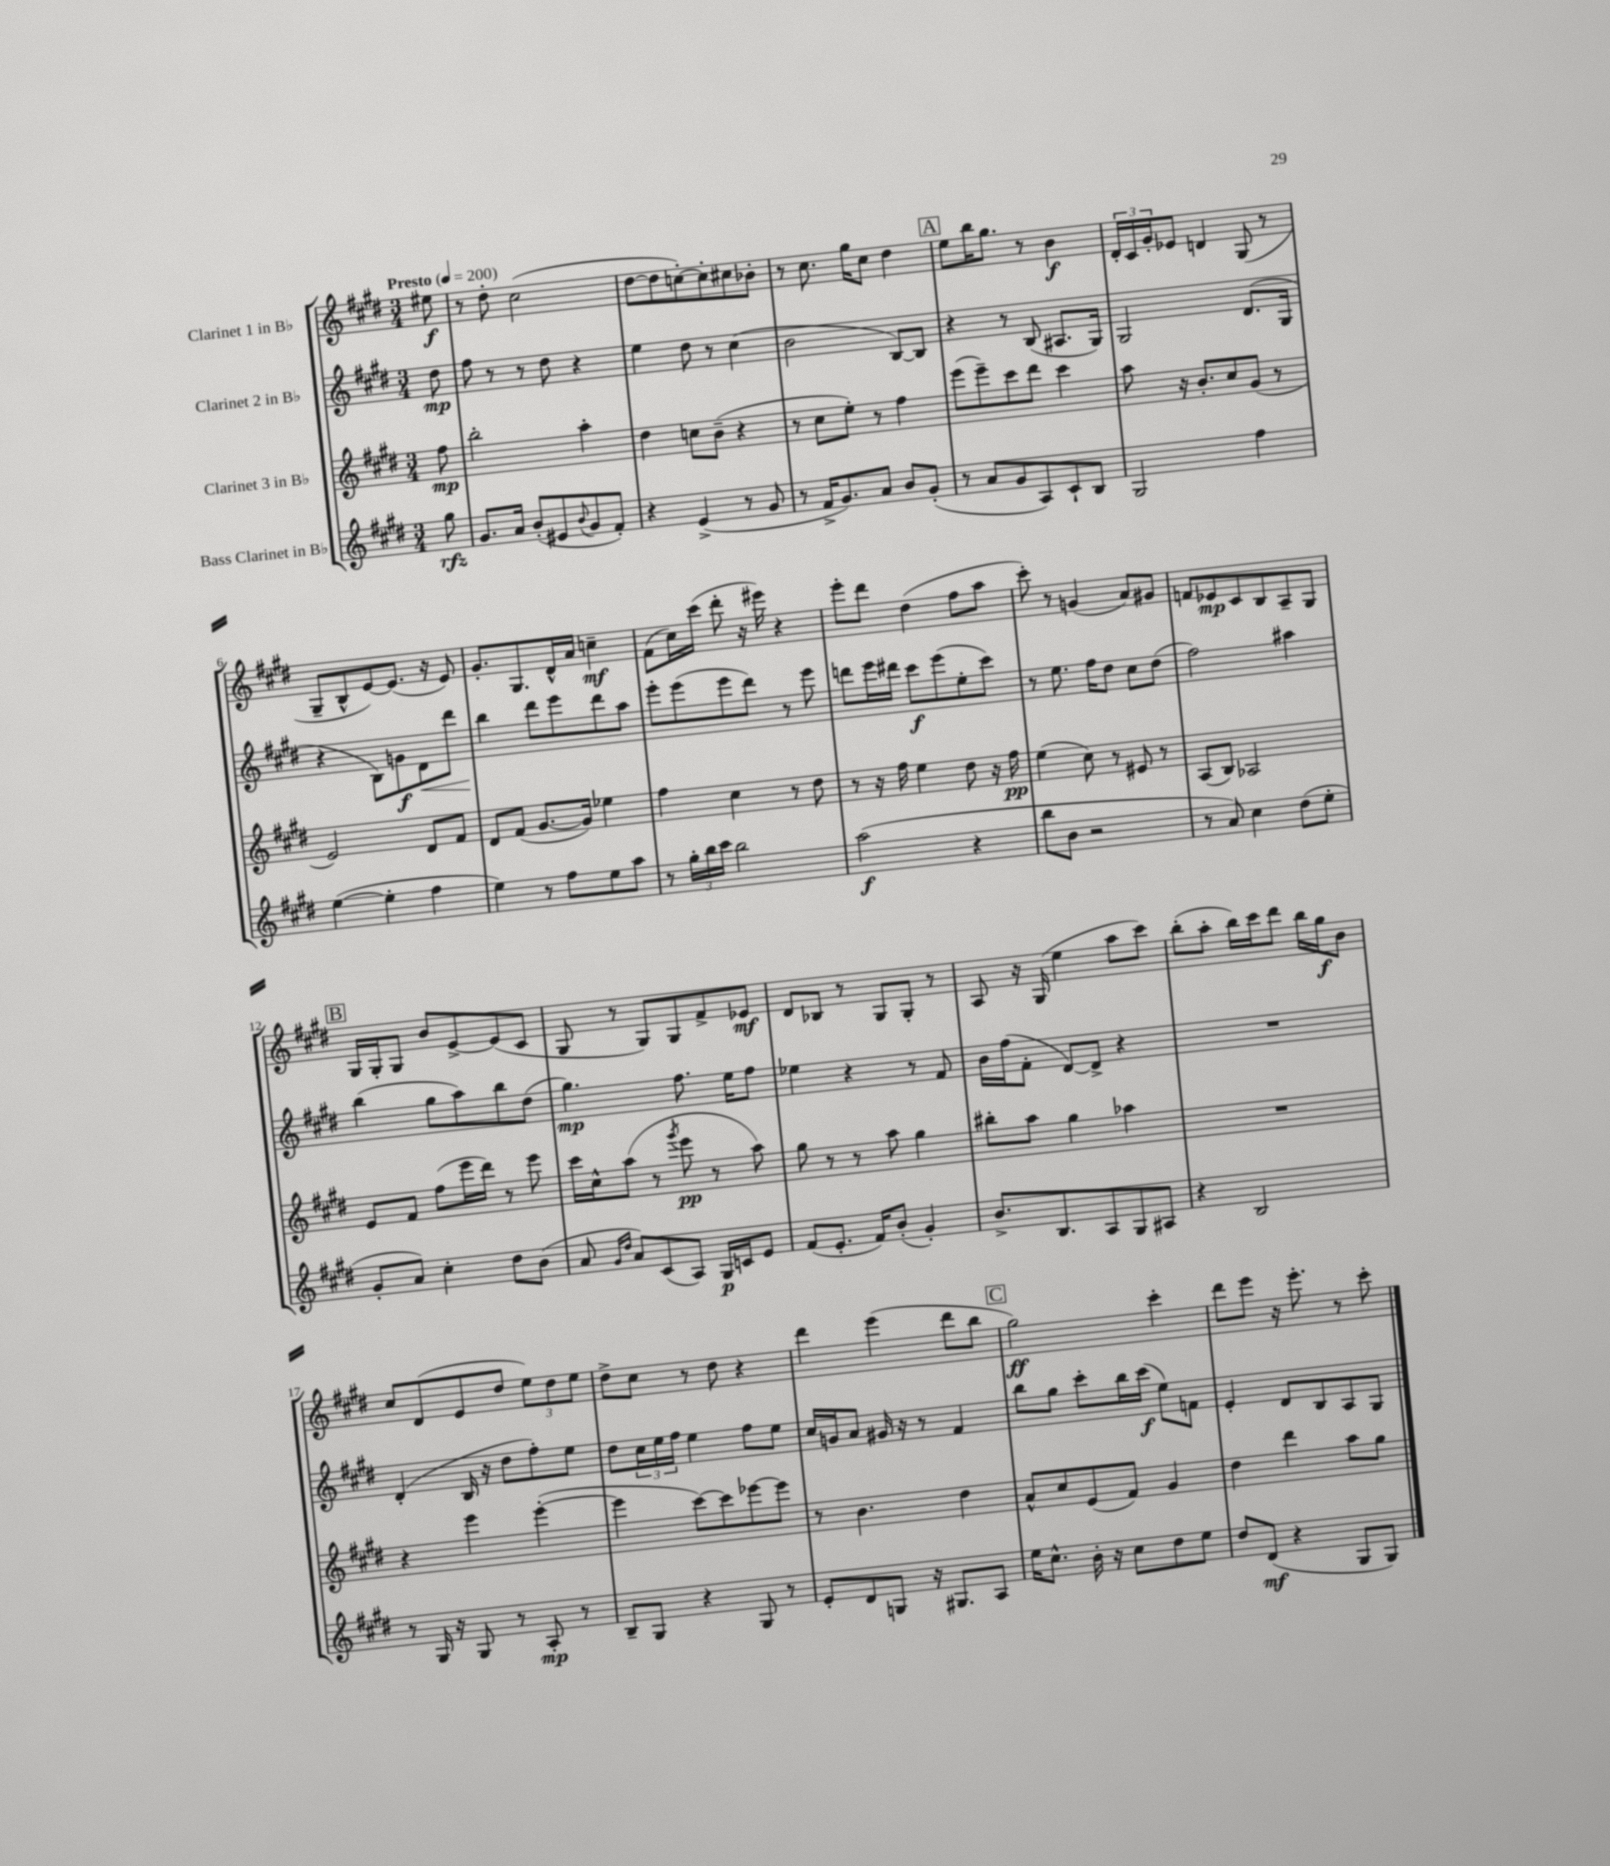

**kern	**dynam	**kern	**dynam	**kern	**dynam	**kern	**dynam
*part4	*part4	*part3	*part3	*part2	*part2	*part1	*part1
*staff4	*staff4	*staff3	*staff3	*staff2	*staff2	*staff1	*staff1
*I"Bass Clarinet in B♭	*	*I"Clarinet 3 in B♭	*	*I"Clarinet 2 in B♭	*	*I"Clarinet 1 in B♭	*
*clefG2	*	*clefG2	*	*clefG2	*	*clefG2	*
*k[f#c#g#d#]	*	*k[f#c#g#d#]	*	*k[f#c#g#d#]	*	*k[f#c#g#d#]	*
*M3/4	*	*M3/4	*	*M3/4	*	*M3/4	*
*MM200	*	*MM200	*	*MM200	*	*MM200	*
=	=	=	=	=	=	=	=
!	!	!	!	!	!	!LO:TX:a:B:t=Presto	!
8gg#\	rfz	8ff#\	mp	8dd#\	mp	8ee#X\	f
=1	=1	=1	=1	=1	=1	=1	=1
8.g#/L	.	2bb'\	.	8ff#\	.	8r	.
.	.	.	.	8r	.	8dd#'\	.
16a/Jk	.	.	.	.	.	.	.
(8b'/L	.	.	.	8r	.	(2cc#\	.
8e#X/	.	.	.	8dd#\	.	.	.
8qqb/	.	.	.	.	.	.	.
8g#/	.	4aa'\	.	4r	.	.	.
8f#'/J)	.	.	.	.	.	.	.
=2	=2	=2	=2	=2	=2	=2	=2
4r	.	4dd#\	.	4ee\	.	[8dd#\L	.
.	.	.	.	.	.	8dd#\]	.
(4e^/	.	8ccn\L	.	8dd#\	.	[8ccn'\)	.
.	.	(8b~\J	.	8r	.	8cc'\]	.
8r	.	4r	.	(4cc#\	.	8cc#X\	.
8g#/	.	.	.	.	.	8b-X'\J	.
=3	=3	=3	=3	=3	=3	=3	=3
8r	.	8r	.	2b\	.	8r	.
16f#^/KL	.	8cc#\L	.	.	.	8.cc#\	.
8.g#/)	.	.	.	.	.	.	.
.	.	8ee'\J)	.	.	.	.	.
.	.	.	.	.	.	16gg#\KL	.
8a/J	.	8r	.	.	.	8cc#\J	.
8b/L	.	4ff#\	.	[8B/L)	.	4dd#\	.
(8g#'/J	.	.	.	8B/J]	.	.	.
!!LO:REH:place=s1:t=A
=4	=4	=4	=4	=4	=4	=4	=4
8r	.	(8eee\L	.	4r	.	8ee\L	.
8a/L	.	8eee~\)	.	.	.	16bb\K	.
.	.	.	.	.	.	8.gg#\J	.
8g#/	.	8ccc#\	.	8r	.	.	.
8A/)	.	8ddd#\J	.	(8B/	.	8r	.
8c#`/	.	4ccc#\	.	8.A#X/L	.	4b\	f
8B/J	.	.	.	.	.	.	.
.	.	.	.	16G#/Jk)	.	.	.
=5	=5	=5	=5	=5	=5	=5	=5
2G#/	.	8aa\	.	2G#/	.	24d#'/LL	.
.	.	.	.	.	.	24c#/	.
.	.	.	.	.	.	24g#'/J	.
.	.	16r	.	.	.	8e-X/J	.
.	.	8.b'/L	.	.	.	.	.
.	.	.	.	.	.	4dn/	.
.	.	8cc#/	.	.	.	.	.
4ff#\	.	(8g#/J	.	(8.d#/L	.	(8G#/	.
.	.	8r	.	.	.	8r	.
.	.	.	.	16G#/Jk	.	.	.
!!LO:LB:g=z
=6	=6	=6	=6	=6	=6	=6	=6
([4ee\	.	2e/)	.	4r	.	8G#~/L	.
.	.	.	.	.	.	8B^^/	.
4ee'\]	.	.	.	8B\L)	.	[8e/)	.
.	.	.	.	8gn\	f	(8.e/J]	.
!	!	!	!	!	!LO:HP:b	!	!
4ff#\	.	8d#/L	.	8d#\	<	.	.
.	.	.	.	.	.	16r	.
.	.	8f#/J	.	8ddd#\J	.	8e/)	.
=7	=7	=7	=7	=7	=7	=7	=7
4ee\)	.	8d#/L	.	4bb\	.	8.g#'/L	.
.	.	(8f#/J	.	.	.	.	.
.	.	.	.	.	.	8.G#/	.
8r	.	[8.g#/L	.	8ddd#\L	[	.	.
8ff#\L	.	.	.	8eee\	.	16d#^^/L	.
.	.	16g#/Jk])	.	.	.	16a/JJ	.
8ee\	.	4ee-X\	.	8ddd#\	.	4ccn~\	mf
8aa\J	.	.	.	8aa\J	.	.	.
=8	=8	=8	=8	=8	=8	=8	=8
8r	.	4ff#\	.	8eee'\L	.	(8f#\L	.
24gg#'\LL	.	.	.	(8eee\	.	16cc#\L)	.
24bb\	.	.	.	.	.	.	.
.	.	.	.	.	.	(16ccc#\JJ	.
24ccc#\JJ	.	.	.	.	.	.	.
2bb\	.	4cc#\	.	8eee\	.	8ddd#'\	.
.	.	.	.	8ddd#\J)	.	16r	.
.	.	.	.	.	.	16eee#X\)	.
.	.	8r	.	8r	.	4r	.
.	.	8dd#\	.	8eee\	.	.	.
=9	=9	=9	=9	=9	=9	=9	=9
(2aa\	f	8r	.	8dddn\L	.	8eee'\L	.
.	.	16r	.	16eee\L	.	8ddd#\J	.
.	.	16ff#\	.	16ddd#X\JJ	.	.	.
.	.	4ee\	.	8ccc#\L	f	(4dd#\	.
.	.	.	.	(8eee\	.	.	.
4r	.	8dd#\	.	8ee'\	.	8ff#\L	.
.	.	16r	.	8ccc#\J)	.	8aa\J	.
.	.	16ff#\	pp	.	.	.	.
=10	=10	=10	=10	=10	=10	=10	=10
8bb\L	.	(4ee\	.	8r	.	8ccc#'\)	.
8b\J	.	.	.	8.ee\	.	8r	.
2r	.	8cc#\)	.	.	.	(4gn/	.
.	.	.	.	16ff#\KL	.	.	.
.	.	8r	.	8dd#\J	.	.	.
.	.	8e#X/	.	8cc#\L	.	8a/L)	.
.	.	8r	.	(8dd#\J	.	8g#X/J	.
=11	=11	=11	=11	=11	=11	=11	=11
8r	.	(8A/L	.	2ff#\)	.	8fn/L	.
8a/)	.	8B/J)	.	.	.	8e-X/	mp
4cc#\	.	2A-X/	.	.	.	8c#/	.
.	.	.	.	.	.	8B/	.
(8dd#\L	.	.	.	4aa#X\	.	8A~/	.
8ee'\J	.	.	.	.	.	8G#/J	.
!!LO:LB:g=z
!!LO:REH:place=s1:t=B
=12	=12	=12	=12	=12	=12	=12	=12
8g#'/L	.	8e/L	.	(4bb\	.	16G#/LL	.
.	.	.	.	.	.	16G#'/J	.
8a/J)	.	8f#/J	.	.	.	8G#/J	.
4cc#'\	.	(8ff#\L	.	8gg#\L	.	8b/L	.
.	.	16eee\L	.	8aa\)	.	[8e^/	.
.	.	16ddd#\JJ)	.	.	.	.	.
8dd#\L	.	8r	.	8bb\	.	(8e/]	.
(8b\J	.	8eee\	.	(8dd#\J	.	8c#/J	.
=13	=13	=13	=13	=13	=13	=13	=13
8a/	.	16ccc#\LL	.	4.gg#\)	mp	8G#/	.
.	.	16cc#^^\J	.	.	.	.	.
16qqg#/LL	.	.	.	.	.	.	.
16qqdd#/JJ	.	.	.	.	.	.	.
8a/L)	.	(8aa\J	.	.	.	8r	.
(8c#/	.	8r	.	.	.	8G#/L)	.
.	.	8qggg#/	.	.	.	.	.
8A/J)	.	8eee\	pp	8.ff#\	.	8G#/	.
16G#/LL	p	8r	.	.	.	8f#^/	.
16cn/J	.	.	.	16ee\KL	.	.	.
8e/J	.	8aa\)	.	8ff#\J	.	8e-X/J	mf
=14	=14	=14	=14	=14	=14	=14	=14
(8f#/L	.	8gg#\	.	4ee-X\	.	8d#/L	.
8.e'/J	.	8r	.	.	.	8B-X/J	.
.	.	8r	.	4r	.	8r	.
16f#/KL)	.	.	.	.	.	.	.
(8b'/J	.	8aa\	.	.	.	8G#/L	.
4g#'/)	.	4gg#\	.	8r	.	8G#'/J	.
.	.	.	.	8f#/	.	8r	.
=15	=15	=15	=15	=15	=15	=15	=15
8.b^/L	.	8bb#X'\L	.	16b\LL	.	8A/	.
.	.	.	.	(16ff#\J	.	.	.
.	.	8aa\J	.	8f#'\J	.	16r	.
8.B/	.	.	.	.	.	(16G#/	.
.	.	4gg#\	.	[8d#/L)	.	4ee\	.
8A/	.	.	.	8d#^/J]	.	.	.
8G#/	.	4aa-X\	.	4r	.	8aa\L	.
8A#X/J	.	.	.	.	.	8ccc#\J)	.
=16	=16	=16	=16	=16	=16	=16	=16
4r	.	2.r	.	2.r	.	(8bb'\L	.
.	.	.	.	.	.	8aa'\J	.
2B/	.	.	.	.	.	16bb\LL)	.
.	.	.	.	.	.	16ccc#\J	.
.	.	.	.	.	.	8ddd#\J	.
.	.	.	.	.	.	16bb\LL	.
.	.	.	.	.	.	16gg#\J	f
.	.	.	.	.	.	8b\J	.
!!LO:LB:g=z
=17	=17	=17	=17	=17	=17	=17	=17
8r	.	4r	.	(4d#'/	.	8cc#/L	.
16G#/	.	.	.	.	.	(8d#/	.
16r	.	.	.	.	.	.	.
8G#/	.	4eee\	.	16B/	.	8e/	.
.	.	.	.	16r	.	.	.
8r	.	.	.	8dd#\L	.	8dd#/J	.
8A'/	mp	([4eee'\	.	8ff#'\)	.	12ee\L)	.
.	.	.	.	.	.	12dd#\	.
8r	.	.	.	8ee\J	.	.	.
.	.	.	.	.	.	12ee\J	.
=18	=18	=18	=18	=18	=18	=18	=18
8B~/L	.	4eee\]	.	8dd#\L	.	8dd#^\L	.
8G#/J	.	.	.	24cc#\L	.	8cc#\J	.
.	.	.	.	24ee\	.	.	.
.	.	.	.	24ff#\JJ	.	.	.
4r	.	[8ccc#\L)	.	4ee\	.	8r	.
.	.	8ccc#\]	.	.	.	8dd#\	.
8G#/	.	[8eee-X\	.	8ff#\L	.	4r	.
8r	.	8eee-\J]	.	8ee\J	.	.	.
=19	=19	=19	=19	=19	=19	=19	=19
8e'/L	.	8r	.	16cc#/LL	.	4ddd#\	.
.	.	.	.	16gn/J	.	.	.
8d#/	.	4.b\	.	8a/J	.	.	.
8Gn/J	.	.	.	16g#X/	.	(4eee\	.
.	.	.	.	16r	.	.	.
16r	.	.	.	8r	.	.	.
8.G#X/L	.	.	.	.	.	.	.
.	.	4dd#\	.	4f#/	.	8ddd#\L	.
8A/J	.	.	.	.	.	8bb\J	.
!!LO:REH:place=s1:t=C
=20	=20	=20	=20	=20	=20	=20	=20
16ee\KL	.	8a^^/L	.	8bb\L	.	2gg#\)	ff
8.cc#^^\J	.	.	.	.	.	.	.
.	.	8cc#/	.	8gg#\J	.	.	.
16b'\	.	(8e/	.	8ccc#'\L	.	.	.
16r	.	.	.	.	.	.	.
8cc#\L	.	8f#/J)	.	16bb\L	.	.	.
.	.	.	.	(16ccc#\JJ	f	.	.
8dd#\	.	4g#/	.	8ee\L)	.	4ccc#'\	.
8ee\J	.	.	.	8fn\J	.	.	.
=21	=21	=21	=21	=21	=21	=21	=21
8dd#/L	.	4dd#\	.	4e'/	.	8ddd#\L	.
(8d#/J	mf	.	.	.	.	8eee\J	.
4r	.	4ddd#\	.	8d#/L	.	16r	.
.	.	.	.	.	.	8.eee'\	.
.	.	.	.	8B/	.	.	.
8G#/L	.	8aa\L	.	8A/	.	8r	.
8G#/J)	.	8gg#\J	.	8G#/J	.	8ccc#'\	.
==	==	==	==	==	==	==	==
*-	*-	*-	*-	*-	*-	*-	*-
